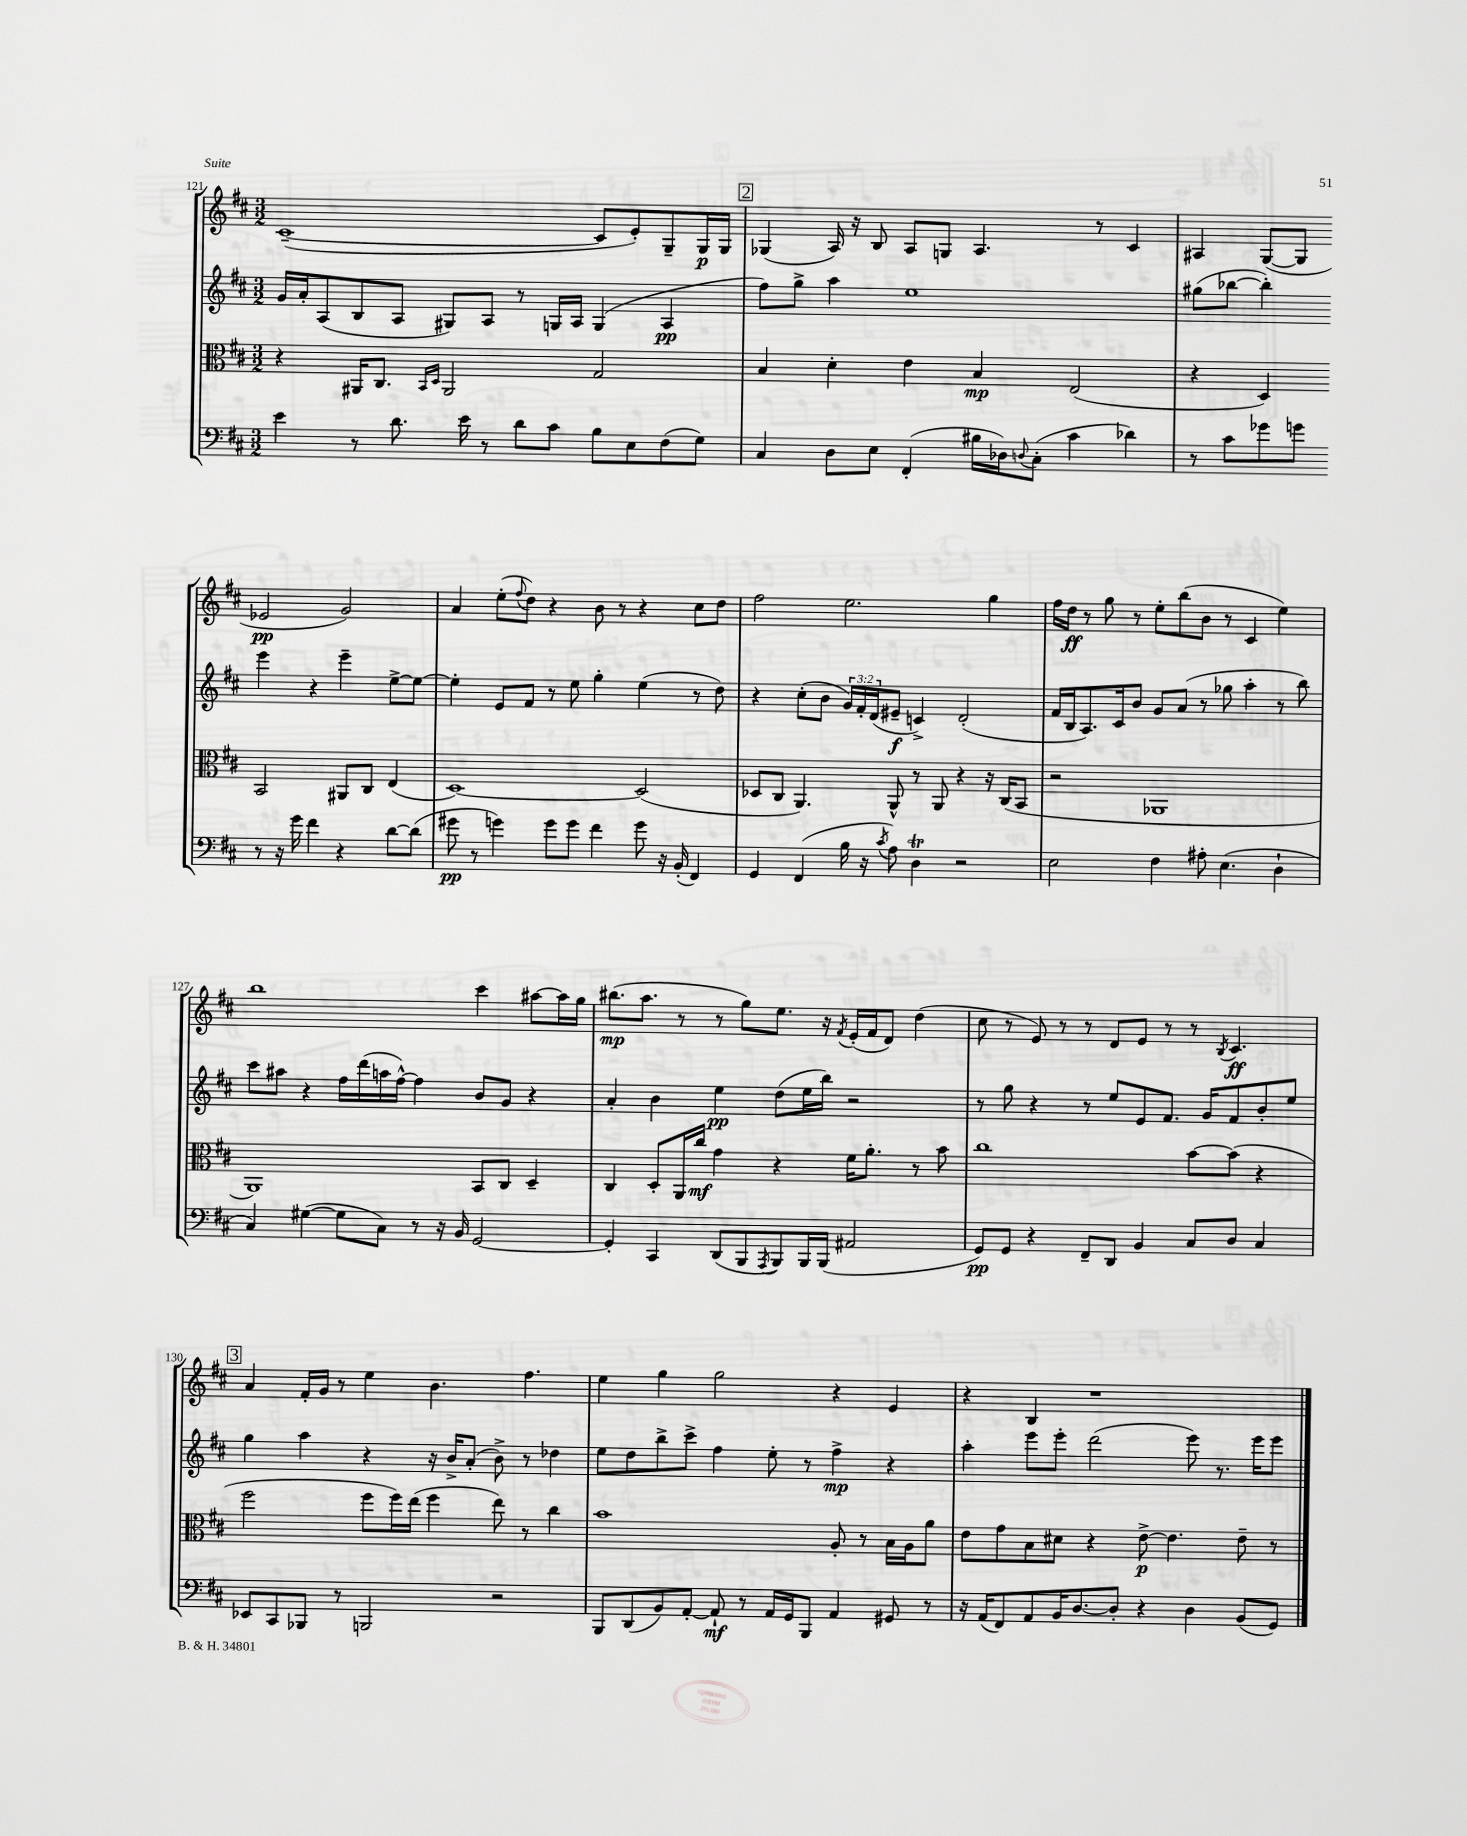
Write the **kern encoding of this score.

**kern	**kern	**kern	**kern
*staff4	*staff3	*staff2	*staff1
*clefF4	*clefC3	*clefG2	*clefG2
*k[f#c#]	*k[f#c#]	*k[f#c#]	*k[f#c#]
*M3/2	*M3/2	*M3/2	*M3/2
4e	4r	16g	([1c#~
.	.	16a'	.
.	.	(8A	.
8r	16AA#	8B	.
.	8.C#	.	.
8.d	.	8A	.
.	16qqBB	.	.
.	16qqD	.	.
.	2AA#	8G#)	.
16e	.	.	.
8r	.	8A	.
8d	.	8r	.
8c#	.	16G	.
.	.	16A	.
8B	2G	(4G	8c#]
8E	.	.	8e')
(8F#	.	4A	8G~
8G)	.	.	16G
.	.	.	16G
=	=	=	=
4C#	4B	8ff#)	(4G-
.	.	8gg^	.
8D	4d'	4aa	16A)
.	.	.	16r
8E	.	.	8B
(4FF#'	4e	1ee	8A
.	.	.	8G
16B#	4B	.	4.A
16D-)	.	.	.
8qqD	.	.	.
(8C#'	.	.	.
4c#	(2E	.	.
.	.	.	8r
4d-)	.	.	4c#
=	=	=	=
8r	4r	(8gg#	4A#
8c#	.	[8bb-	.
8g-	4D)	4bb-'])	([8G
8g	.	.	8G]
8r	2BB	4eee	2e-
16r	.	.	.
16g	.	.	.
4f#	.	4r	.
4r	8AA#	4eee~	2g)
.	8C#	.	.
[8d	(4E	[8ee^	.
(8d]	.	8ee_	.
=	=	=	=
8g#	[1D)	4ee']	4a
8r	.	.	.
4g)	.	8e	(8ee'
.	.	.	8qqff#
.	.	8f#	8dd)
8g	.	8r	4r
8g	.	8ee	.
4f#	.	4gg'	8b
.	.	.	8r
8g	(2D]	(4ee	4r
16r	.	.	.
(16BB'	.	.	.
4FF#)	.	8r	8cc#
.	.	8dd)	8dd
=	=	=	=
4GG	8D-	4r	2ff#
.	8C#	.	.
(4FF#	4.AA)	(8cc#'	.
.	.	8b	.
16B	.	24g)	2.ee
.	.	24f#'	.
16r	.	.	.
.	.	(24d	.
8qc#	.	.	.
8A)	8AA^^	8e#~	.
4D	8r	4c^)	.
.	8AA	.	.
2r	4r	(2d'	.
.	16r	.	4gg
.	(16C#	.	.
.	8BB	.	.
=	=	=	=
2E	2r	16f#	16ff#
.	.	16B	16dd
.	.	8.A)	8r
.	.	.	8gg
.	.	16c#	.
.	.	8b	8r
4F#	1AA-	8g	8ee'
.	.	(8a	(8bb
8A#'	.	8r	8b
(4.E	.	8gg-	8r
.	.	4aa'	4c#
4D`	.	8r	4ee)
.	.	8bb)	.
=	=	=	=
4C#)	1AA)	8ccc#	1bb
.	.	8aa#	.
([4G#	.	4r	.
8G#]	.	16ff#	.
.	.	(16ddd	.
8C#)	.	16aa	.
.	.	[16ff#^^)	.
8r	.	4ff#]	.
16r	.	.	.
16BB	.	.	.
[2GG	8BB	8b	4ccc#
.	8C#	8g	.
.	4D~	4r	[8aa#
.	.	.	16aa#]
.	.	.	16gg
=	=	=	=
4GG']	4C#	4a'	(8.bb#
.	.	.	8.aa
4CC#	8D'	4b	.
.	16AA	.	8r
.	16cc#	.	.
(8DD	4g	4ee	8r
8BBB	.	.	8gg)
8qAAA	.	.	.
8BBB)	4r	(8dd	8.ee
16BBB	.	16ee	.
(16BBB	.	16bb)	16r
.	.	.	8qf#
2AA#	16f#	2r	(16e'
.	8.a'	.	16f#
.	.	.	8d)
.	8r	.	(4dd
.	8b	.	.
=	=	=	=
8GG)	1cc#	8r	8cc#
8GG	.	8gg	8r
4r	.	4r	8e)
.	.	.	8r
8FF#~	.	8r	8r
8DD	.	8ee	8d
4BB	.	8e	8e
.	.	8.f#	8r
8C#	[8b	.	8r
.	.	16g	.
.	.	.	8qB
8D	(8b]	8f#	4.c#
4C#	4r	8b'	.
.	.	8ee	.
=	=	=	=
8EE-	2ff#	4gg	4a
8CC#	.	.	.
8BBB-	.	4aa	16f#'
.	.	.	16g
8r	.	.	8r
2BBB	8ff#	4r	4ee
.	16ff#)	.	.
.	(16ee	.	.
.	4ff#	16r	4.b
.	.	16b^	.
.	.	(8a'	.
2r	8ee)	8b^)	.
.	8r	8r	4.ff#
.	4cc#	4dd-	.
=	=	=	=
8BBB	1b	8ee	4ee
(8DD	.	8dd	.
8BB)	.	8bb^	4gg
[8AA'	.	8ccc#^	.
8AA`]	.	4ff#	2gg
8r	.	.	.
16AA	.	8ee'	.
16GG	.	.	.
8BBB	.	8r	.
4AA	8A'	4ff#^	4r
.	8r	.	.
8GG#	16B	4r	4e
.	16A	.	.
8r	8a	.	.
=	=	=	=
16r	8e	4aa'	4r
(16AA	.	.	.
8FF#)	8g	.	.
8AA	8B	8eee	4B
16BB	8d#	8eee'	.
[8.D	.	.	.
.	4r	(2ddd	1r
8D']	.	.	.
4r	[8e^	.	.
.	4.e]	.	.
4D	.	8eee)	.
.	.	8.r	.
(8BB	8e~	.	.
.	.	16eee	.
8GG)	8r	8eee	.
==	==	==	==
*-	*-	*-	*-
